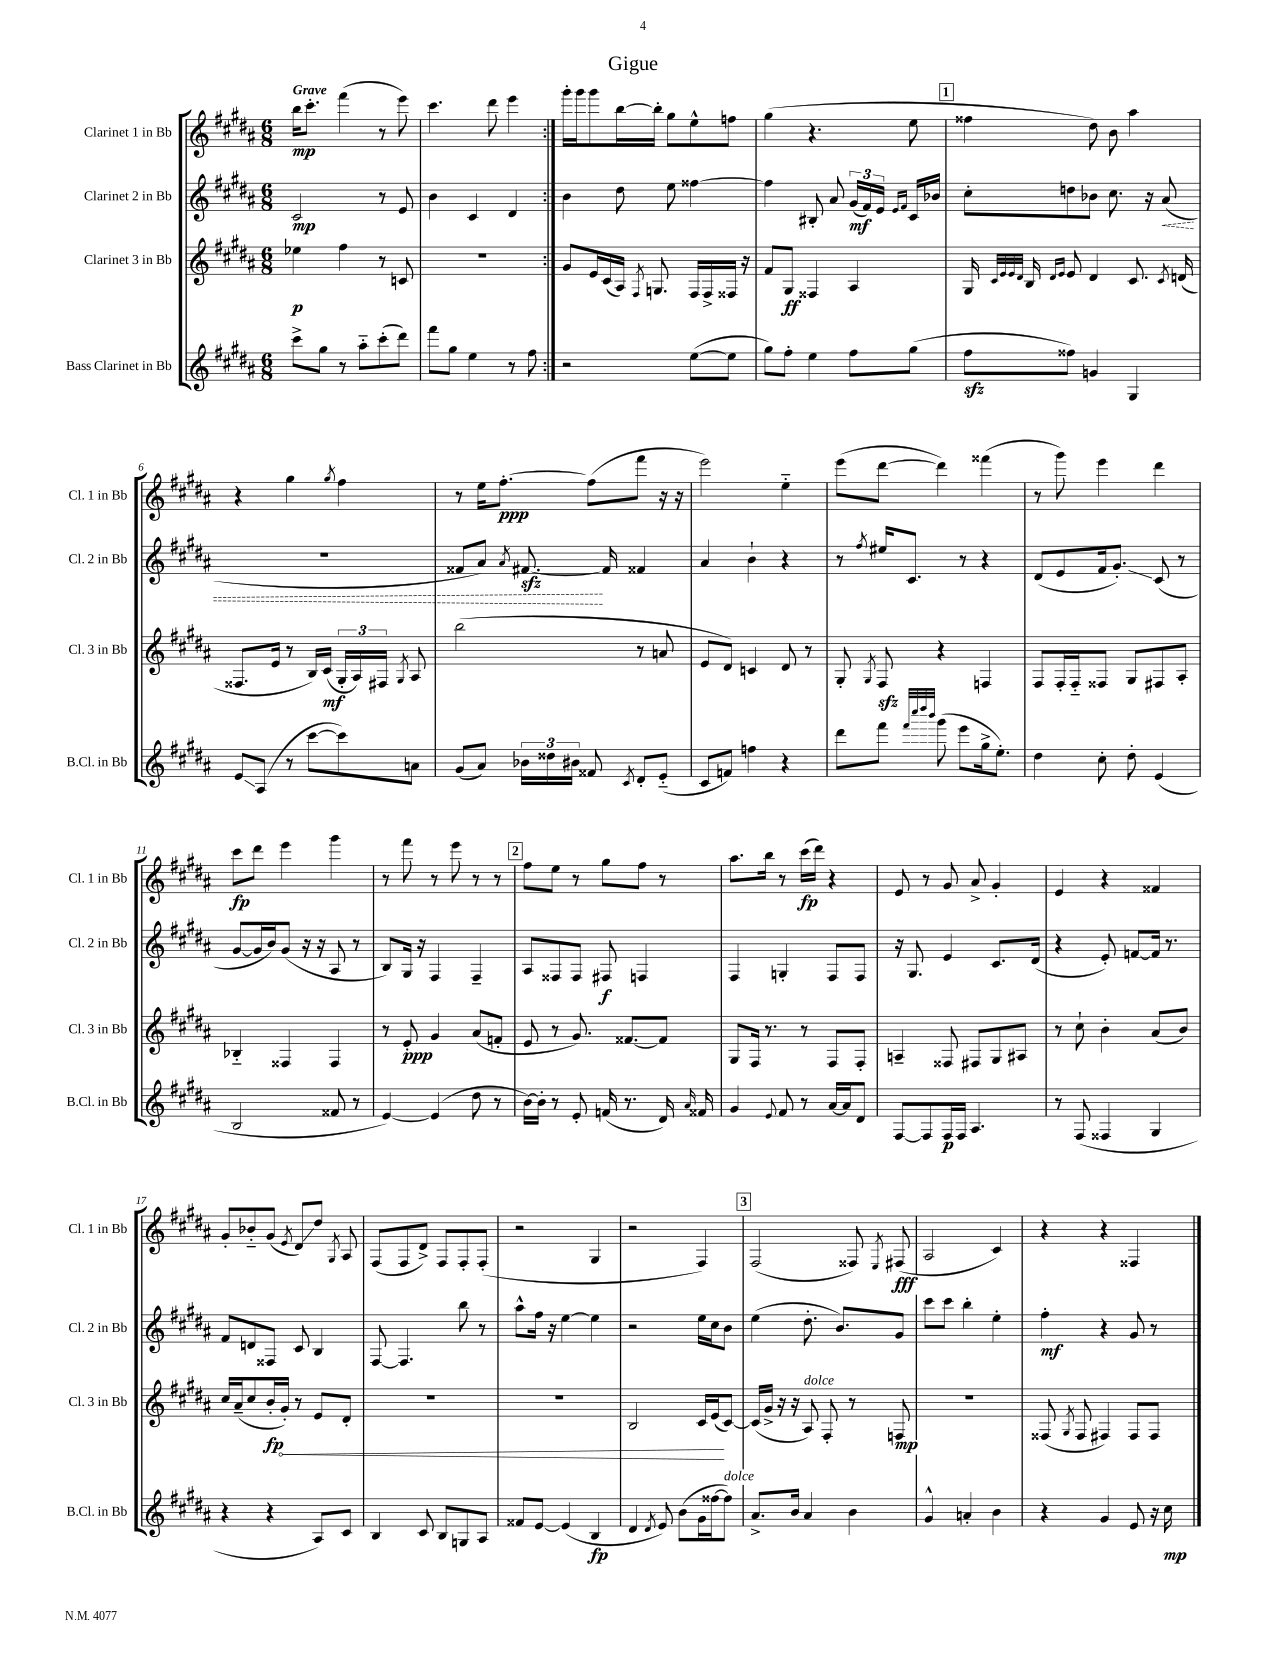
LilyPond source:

\header { title = "Gigue" }
<<
\new StaffGroup <<
\new Staff = "s0" \with { instrumentName = "Clarinet 1 in Bb" shortInstrumentName = "Cl. 1 in Bb" } {
    \clef treble \key b \major \numericTimeSignature \time 6/8 \tempo "Grave"
    \autoBeamOff \repeat volta 2 { b''16[\mp cis'''8.]-. fis'''4( r8 e'''8) |
    cis'''4. dis'''8 e'''4 | }
    gis'''16[-. gis'''16 gis'''8 b''16~ b''16]-. gis''8[ e''8-^ f''8] |
    gis''4( r4. e''8 |
    \mark \markup { \box "1" } fisis''4 dis''8) b'8 ais''4 |
    r4 gis''4 \acciaccatura { gis''8 } fis''4 |
    r8 e''16[ fis''8.]~-.\ppp fis''8[( fis'''8] r16 r16 |
    e'''2) e''4-_ |
    e'''8[( dis'''8]~ dis'''4) fisis'''4( |
    r8 gis'''8) e'''4 dis'''4 |
    cis'''8[\fp dis'''8] e'''4 gis'''4 |
    r8 fis'''8 r8 e'''8 r8 r8 |
    \mark \markup { \box "2" } fis''8[ e''8] r8 gis''8[ fis''8] r8 |
    ais''8.[ b''16] r8 cis'''16[\fp( dis'''16]) r4 |
    e'8 r8 gis'8 ais'8-> gis'4-. |
    e'4 r4 fisis'4 |
    gis'8[-. bes'8-_ gis'8]( \acciaccatura { e'8 } dis'8[\glissando) dis''8] \acciaccatura { gis8 } ais8 |
    fis8[( fis8 dis'8]->) fis8[ fis8-. fis8]-.( |
    r2 gis4 |
    r2 fis4) |
    \mark \markup { \box "3" } fis2( fisis8) \acciaccatura { e8 } fis8\fff( |
    ais2 cis'4) |
    r4 r4 fisis4 \bar "|." |
}
\new Staff = "s1" \with { instrumentName = "Clarinet 2 in Bb" shortInstrumentName = "Cl. 2 in Bb" } {
    \clef treble \key b \major \numericTimeSignature \time 6/8
    \autoBeamOff \repeat volta 2 { cis'2\mp r8 e'8 |
    b'4 cis'4 dis'4 | }
    b'4 dis''8 e''8 fisis''4~ |
    fisis''4 bis8-. ais'8 \tuplet 3/2 { gis'16[\mf( fis'16) e'16] } \grace { e'16[ fis'16] } cis'16[ bes'16] |
    \mark \markup { \box "1" } cis''8[-. d''8 bes'8] cis''8. r16 \once \override Hairpin.style = #'dashed-line ais'8\<( |
    R2. |
    fisis'8[ ais'8]) \acciaccatura { ais'8 } fis'8.~\sfz\! fis'16 fisis'4 |
    ais'4 b'4-! r4 |
    r8 \acciaccatura { fis''8 } eis''16[ cis'8.] r8 r4 |
    dis'8[( e'8 fis'16 gis'8.]-.\glissando) cis'8( r8 |
    gis'8[~ gis'16 b'16) gis'8]( r16 r16 ais8 r8 |
    b8[) gis16] r16 fis4 fis4-- |
    \mark \markup { \box "2" } ais8[ fisis8 fisis8] fis8\f f4 |
    fis4 g4-. fis8[ fis8] |
    r16 gis8. e'4 cis'8.[ dis'16]( |
    r4 e'8-.) f'8[~ f'16] r8. |
    fis'8[ d'8 fisis8] cis'8 b4 |
    fis8~ fis4. b''8 r8 |
    ais''8[-^ fis''16] r16 e''4~ e''4 |
    r2 e''16[ cis''16 b'8] |
    \mark \markup { \box "3" } e''4( dis''8.-. b'8.[) gis'8] |
    cis'''8[ cis'''8] b''4-. e''4-. |
    fis''4-.\mf r4 gis'8 r8 \bar "|." |
}
\new Staff = "s2" \with { instrumentName = "Clarinet 3 in Bb" shortInstrumentName = "Cl. 3 in Bb" } {
    \clef treble \key b \major \numericTimeSignature \time 6/8
    \autoBeamOff \repeat volta 2 { ees''4\p fis''4 r8 c'8 |
    R2. | }
    gis'8[ e'16 cis'16( ais16]) \acciaccatura { fis8 } g8. fis16[ fis16-> fisis16] r16 |
    fis'8[ gis8]\ff fisis4 ais4 |
    \mark \markup { \box "1" } gis16 \grace { cis'32[ e'32 e'32 dis'32] } b16 \grace { dis'16[ e'16] } e'8 dis'4 cis'8. \acciaccatura { cis'8 } d'16( |
    fisis8.[ e'16] r8 b16[) cis'16]\mf( \tuplet 3/2 { gis16[-. ais16) fis16] } \acciaccatura { gis8 } ais8 |
    b''2( r8 a'8 |
    e'8[ dis'8]) c'4 dis'8 r8 |
    gis8-. \acciaccatura { gis8 } fis8\sfz r4 f4 |
    fis8[ fis16-. fis16-_ fisis8] gis8[ fis8 ais8]-. |
    bes4-_ fisis4 fisis4 |
    r8 e'8-.\ppp gis'4 ais'8[( f'8]-. |
    \mark \markup { \box "2" } e'8 r8 gis'8.) fisis'8.[~ fisis'8] |
    gis8[ fis16] r8. r8 fis8[ fis8]-. |
    a4-- fisis8 fis8[ gis8 ais8] |
    r8 cis''8-! b'4-. ais'8[( b'8]) |
    cis''16[ ais'16--( cis''8 b'16-.\fp \once \override Hairpin.circled-tip = ##t gis'16]-.\<) r8 e'8[ dis'8]-. |
    R2. |
    R2. |
    b2 cis'16[ e'16\!( cis'8]~) |
    \mark \markup { \box "3" } cis'16[( gis'16]-> r16 r16 ais8^\markup { \italic "dolce" }) fis8-. r8 f8\mp |
    R2. |
    fisis8( \acciaccatura { gis8 } fisis8 fis4) fis8[ fis8] \bar "|." |
}
\new Staff = "s3" \with { instrumentName = "Bass Clarinet in Bb" shortInstrumentName = "B.Cl. in Bb" } {
    \clef treble \key b \major \numericTimeSignature \time 6/8
    \autoBeamOff \repeat volta 2 { cis'''8[-> gis''8] r8 ais''8[-_ cis'''8-.( dis'''8]) |
    fis'''8[ gis''8] e''4 r8 fis''8 | }
    r2 e''8[~( e''8] |
    gis''8[) fis''8]-. e''4 fis''8[ gis''8]( |
    \mark \markup { \box "1" } fis''8[\sfz fisis''8]) g'4 gis4 |
    e'8[\glissando ais8]( r8 cis'''8[~ cis'''8) a'8] |
    gis'8[( ais'8]) \tuplet 3/2 { bes'16[ disis''16 bis'16] } fisis'8 \acciaccatura { cis'8 } dis'8[-. e'8]-_( |
    cis'8[ f'8]) f''4 r4 |
    dis'''8[ fis'''8] \grace { fis'''32[ cis''''32 dis''''32 b'''32] } gis'''8( e'''8[ gis''16-> e''8.]-.) |
    dis''4 cis''8-. dis''8-. e'4( |
    b2 fisis'8 r8 |
    e'4~) e'4( dis''8 r8 |
    \mark \markup { \box "2" } b'16[~) b'16]-. r8 e'8-. f'16( r8. dis'16) \grace { ais'16 } fisis'16 |
    gis'4 \appoggiatura { e'8 } fis'8 r8 ais'16[~ ais'16 dis'8] |
    fis8[~ fis8 fis16\p fis16] ais4. |
    r8 fis8( fisis4 gis4 |
    r4 r4 ais8[) cis'8] |
    b4 cis'8 b8[ g8 ais8] |
    fisis'8[ e'8]~ e'4( b4\fp |
    dis'4 \acciaccatura { dis'8 } e'8) b'8[( gis'16 fisis''16~ fisis''8]^\markup { \italic "dolce" }) |
    \mark \markup { \box "3" } ais'8.[-> b'16] ais'4 b'4 |
    gis'4-^ a'4-. b'4 |
    r4 gis'4 e'8 r16 cis''16\mp \bar "|." |
}
>>
>>
